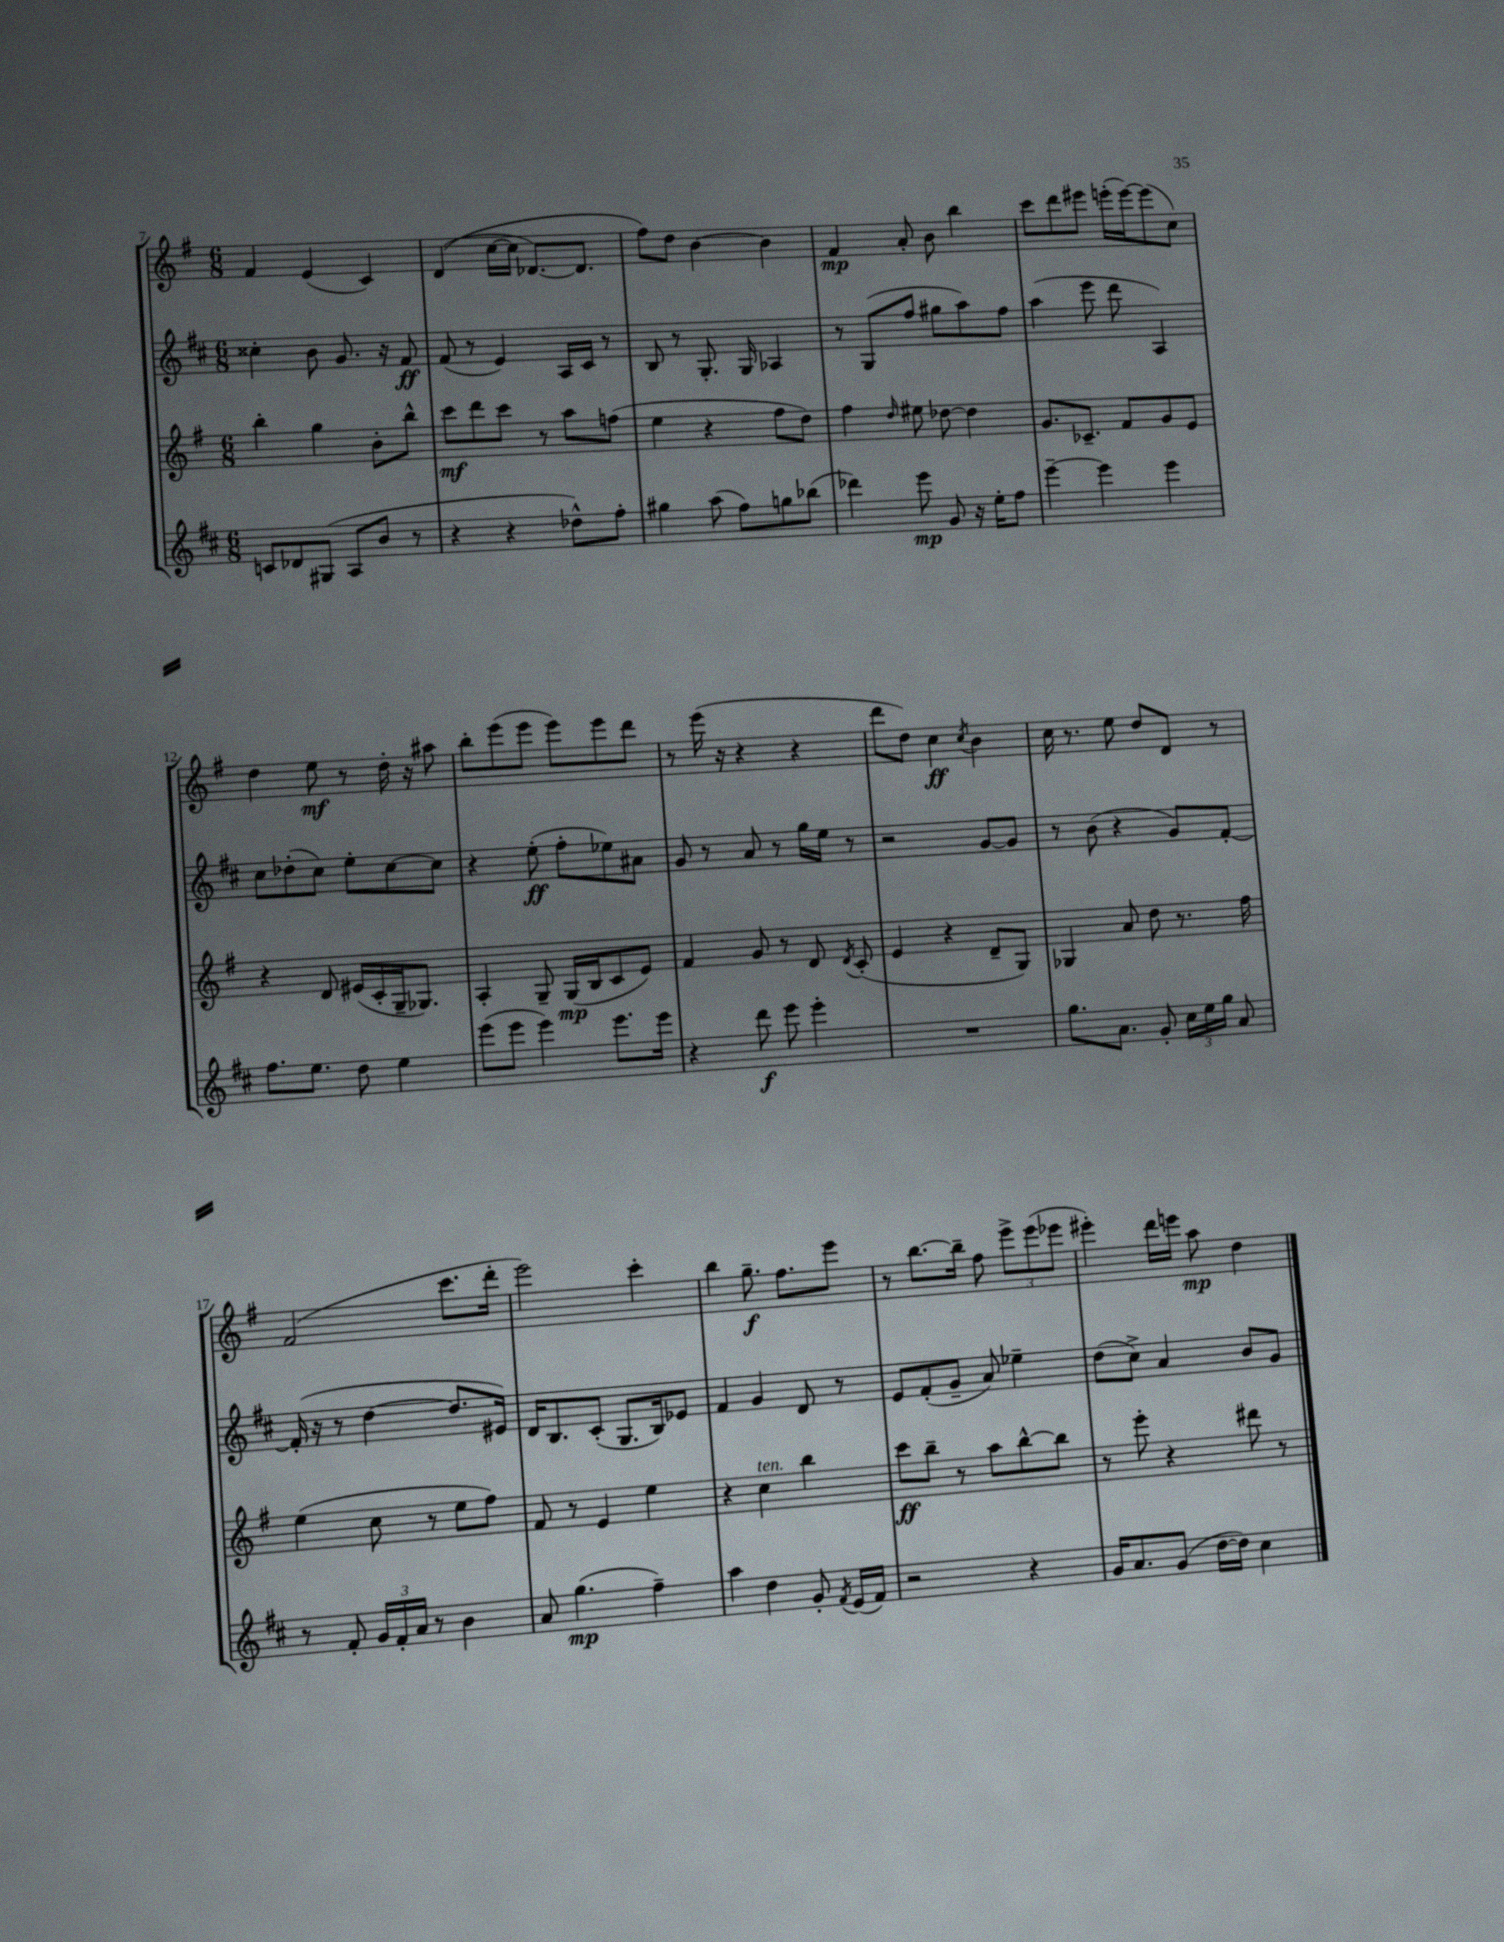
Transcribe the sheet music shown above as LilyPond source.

<<
\new StaffGroup <<
\new Staff = "s0" {
    \clef treble \key g \major \numericTimeSignature \time 6/8
    \autoBeamOff fis'4 e'4( c'4) |
    d'4(\( c''16[~ c''16] des'8.[~) des'8.] |
    fis''8[\) d''8] b'4~ b'4 |
    fis'4\mp a'8-. b'8 b''4 |
    c'''8[ d'''8 eis'''8] e'''16[-.( e'''16~) e'''8( c''8]) |
    d''4 e''8\mf r8 d''16-. r16 ais''8 |
    b''8[-. e'''8( e'''8] e'''8[) e'''8 d'''8] |
    r8 e'''16( r16 r4 r4 |
    d'''8[ d''8]) c''4\ff \acciaccatura { c''8 } b'4 |
    c''16 r8. e''8 d''8[ d'8] r8 |
    fis'2( c'''8.[ d'''16]-. |
    e'''2) c'''4-. |
    b''4 g''8.--\f fis''8.[ e'''8] |
    r8 b''8.[~ b''16]-- fis''8 \tuplet 3/2 { e'''8[-> e'''8( ees'''8] } |
    eis'''4-.) d'''16[ e'''16] a''8\mp d''4 \bar "|." |
}
\new Staff = "s1" {
    \clef treble \key d \major \numericTimeSignature \time 6/8
    \autoBeamOff cisis''4-. b'8 g'8. r16 fis'8\ff |
    fis'8( r8 e'4) a16[ cis'16] r8 |
    b8 r8 g8.-. g16 aes4 |
    r8 g8[( fis''8] gis''8[ a''8) fis''8] |
    a''4( e'''8 d'''8 a4) |
    cis''8[ des''8-.( cis''8]) e''8[-. cis''8~ cis''8] |
    r4 e''8-.\ff( fis''8[-. ees''8) ais'8] |
    g'8 r8 a'8 r8 g''16[ e''16] r8 |
    r2 g'8[~ g'8] |
    r8 b'8( r4 g'8[) fis'8]~-. |
    fis'16-.( r16 r8 d''4~ d''8.[ eis'16]) |
    d'16[ b8. cis'8]-.( g8.[ b16) ees'8] |
    fis'4 g'4 d'8 r8 |
    e'8[ fis'8-.( g'8]-- a'8) ees''4-- |
    d''8[( cis''8]->) a'4 b'8[ g'8] \bar "|." |
}
\new Staff = "s2" {
    \clef treble \key g \major \numericTimeSignature \time 6/8
    \autoBeamOff b''4-. g''4 b'8[-. b''8]-^ |
    c'''8[\mf d'''8 c'''8] r8 a''8[ f''8]( |
    e''4 r4 fis''8[ d''8]) |
    fis''4 \grace { d''16 } eis''8 des''8~ des''4 |
    g'8.[ ces'8.]-- fis'8[ g'8 e'8] |
    r4 d'8 eis'16[( c'16-. g16-- ges8.]) |
    a4-. g8-- g16[\mp( b16 c'8 e'8]) |
    fis'4 g'8 r8 d'8 \acciaccatura { d'8 } c'8-.( |
    e'4 r4 d'8[-- g8]) |
    ges4 a'8 d''8 r8. fis''16 |
    e''4( c''8 r8 e''8[ fis''8]) |
    fis'8 r8 e'4 e''4 |
    r4 c''4^\markup { \italic "ten." } b''4 |
    c'''8[\ff b''8]-- r8 a''8[ b''8~-^ b''8] |
    r8 e'''8-. r4 dis'''8 r8 \bar "|." |
}
\new Staff = "s3" {
    \clef treble \key d \major \numericTimeSignature \time 6/8
    \autoBeamOff c'8[ des'8 gis8]( a8[ b'8] r8 |
    r4 r4 des''8[-^) fis''8]-. |
    gis''4 a''8( fis''8[) g''8 bes''8]( |
    des'''4) e'''8\mp g'8 r16 e''16[-. fis''8] |
    e'''4~-- e'''4 e'''4 |
    fis''8.[ e''8.] d''8 e''4 |
    e'''8[( e'''8] e'''4) e'''8.[ e'''16] |
    r4 d'''8\f e'''8 e'''4-. |
    R2. |
    g''8.[ a'8.] g'8-. \tuplet 3/2 { cis''16[ e''16 g''16] } a'8 |
    r8 fis'8-. \tuplet 3/2 { g'16[ fis'16-. a'16] } r8 b'4 |
    a'8 g''4.\mp( fis''4--) |
    a''4 d''4 g'8-. \acciaccatura { fis'8 } e'16[( fis'16]) |
    r2 r4 |
    g'16[ a'8. g'8]( d''16[~ d''16]) cis''4 \bar "|." |
}
>>
>>
\layout { \context { \Score currentBarNumber = #7 } }
